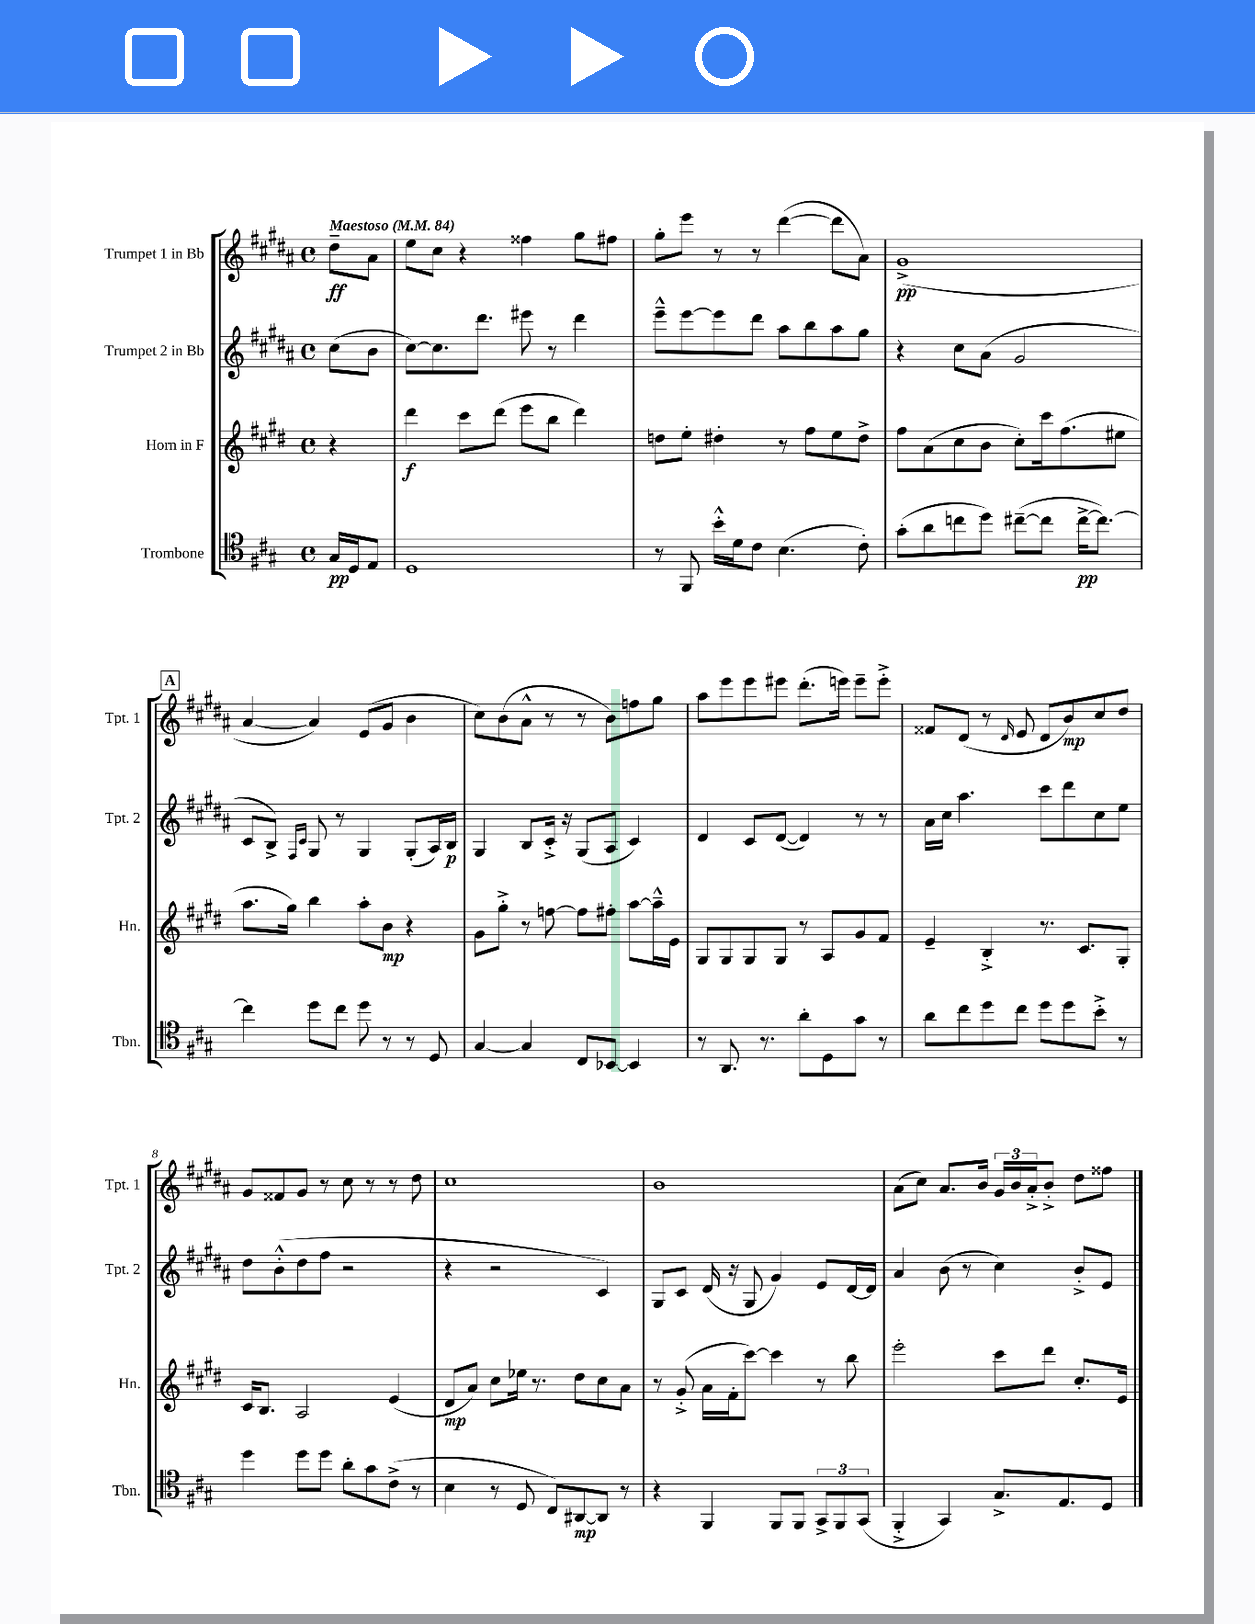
<<
\new StaffGroup <<
\new Staff = "s0" \with { instrumentName = "Trumpet 1 in Bb" shortInstrumentName = "Tpt. 1" } {
    \clef treble \key b \major \defaultTimeSignature \time 4/4 \partial 4 \tempo "Maestoso" 4 = 84
    dis''8--\ff ais'8 |
    e''8 cis''8 r4 fisis''4 gis''8 fis''8 |
    gis''8-. e'''8 r8 r8 dis'''4~( dis'''8 ais'8) |
    gis'1->\pp( |
    \mark \markup { \box "A" } ais'4~ ais'4) e'8( gis'8 b'4 |
    cis''8) b'8( ais'8-^ r8 r8 b'8) f''8 gis''8 |
    ais''8 e'''8 e'''8 eis'''8 dis'''8.-.( e'''16) e'''8-- e'''8-.-> |
    fisis'8 dis'8( r8 \grace { dis'16 } e'8 dis'8 b'8\mp) cis''8 dis''8 |
    gis'8 fisis'8 gis'8 r8 cis''8 r8 r8 dis''8 |
    cis''1 |
    b'1 |
    ais'8( cis''8) ais'8. b'16 \tuplet 3/2 { gis'16 b'16 ais'16-.-> } b'8-.-> dis''8 fisis''8 \bar "|." |
}
\new Staff = "s1" \with { instrumentName = "Trumpet 2 in Bb" shortInstrumentName = "Tpt. 2" } {
    \clef treble \key b \major \defaultTimeSignature \time 4/4 \partial 4
    cis''8( b'8 |
    cis''8~) cis''8. dis'''8. eis'''8 r8 dis'''4 |
    e'''8---^ e'''8~ e'''8 dis'''8 ais''8 b''8 ais''8 gis''8 |
    r4 cis''8 ais'8( gis'2 |
    \mark \markup { \box "A" } cis'8 b8->) \grace { fis16 cis'16 } gis8 r8 gis4 gis8-.( ais16) b16\p |
    gis4 b8 cis'16-.-> r16 gis8( ais8 cis'4) |
    dis'4 cis'8 dis'8~( dis'4) r8 r8 |
    ais'16 cis''16 ais''4. cis'''8 dis'''8 cis''8 e''8 |
    dis''8 b'8-.-^( dis''8 fis''8 r2 |
    r4 r2 cis'4) |
    gis8 cis'8 dis'16( r16 gis8 gis'4) e'8 dis'16~ dis'16 |
    ais'4 b'8( r8 cis''4) b'8-.-> e'8 \bar "|." |
}
\new Staff = "s2" \with { instrumentName = "Horn in F" shortInstrumentName = "Hn." } {
    \clef treble \key e \major \defaultTimeSignature \time 4/4 \partial 4
    r4 |
    dis'''4\f cis'''8 dis'''8( e'''8 b''8 dis'''4) |
    d''8 e''8-. dis''4-. r8 fis''8 e''8 dis''8-> |
    fis''8 a'8( cis''8 b'8 cis''8-.) cis'''16 fis''8.( eis''8 |
    \mark \markup { \box "A" } a''8. gis''16) b''4 a''8-. b'8\mp r4 |
    gis'8 gis''8-.-> r8 f''8~ f''8 fis''8-. a''8~ a''16---^ e'16 |
    gis8 gis8 gis8 gis8 r8 a8 gis'8 fis'8 |
    e'4-- b4-.-> r8. cis'8. gis8-. |
    cis'16 b8. a2 e'4( |
    dis'8\mp a'8) cis''8 ees''16 r8. dis''8 cis''8 a'8 |
    r8 gis'8-.->( a'16 fis'16-. cis'''8~) cis'''4 r8 b''8 |
    e'''2-. cis'''8 dis'''8 cis''8.-. e'16 \bar "|." |
}
\new Staff = "s3" \with { instrumentName = "Trombone" shortInstrumentName = "Tbn." } {
    \clef tenor \key a \major \defaultTimeSignature \time 4/4 \partial 4
    gis16\pp d16 e8 |
    d1 |
    r8 fis,8 b'16-.-^ d'16 cis'8 b4.( cis'8-.) |
    gis'8-.( a'8 c''8 d''8) cis''8~--( cis''8 cis''16~->\pp cis''8.~) |
    \mark \markup { \box "A" } cis''4 d''8 cis''8 d''8 r8 r8 d8 |
    gis4~ gis4 cis8 bes,8~ bes,4 |
    r8 a,8. r8. a'8-. d8 gis'8 r8 |
    a'8 cis''8 d''8 cis''8 d''8 d''8 b'8-.-> r8 |
    d''4 d''8 d''8 a'8-. gis'8 cis'8->( r8 |
    b4 r8 d8 cis8) ais,8~\mp ais,8 r8 |
    r4 fis,4 fis,8 fis,8 \tuplet 3/2 { gis,8-> fis,8 gis,8( } |
    fis,4-.-> gis,4) gis8.-> e8. d8 \bar "|." |
}
>>
>>
